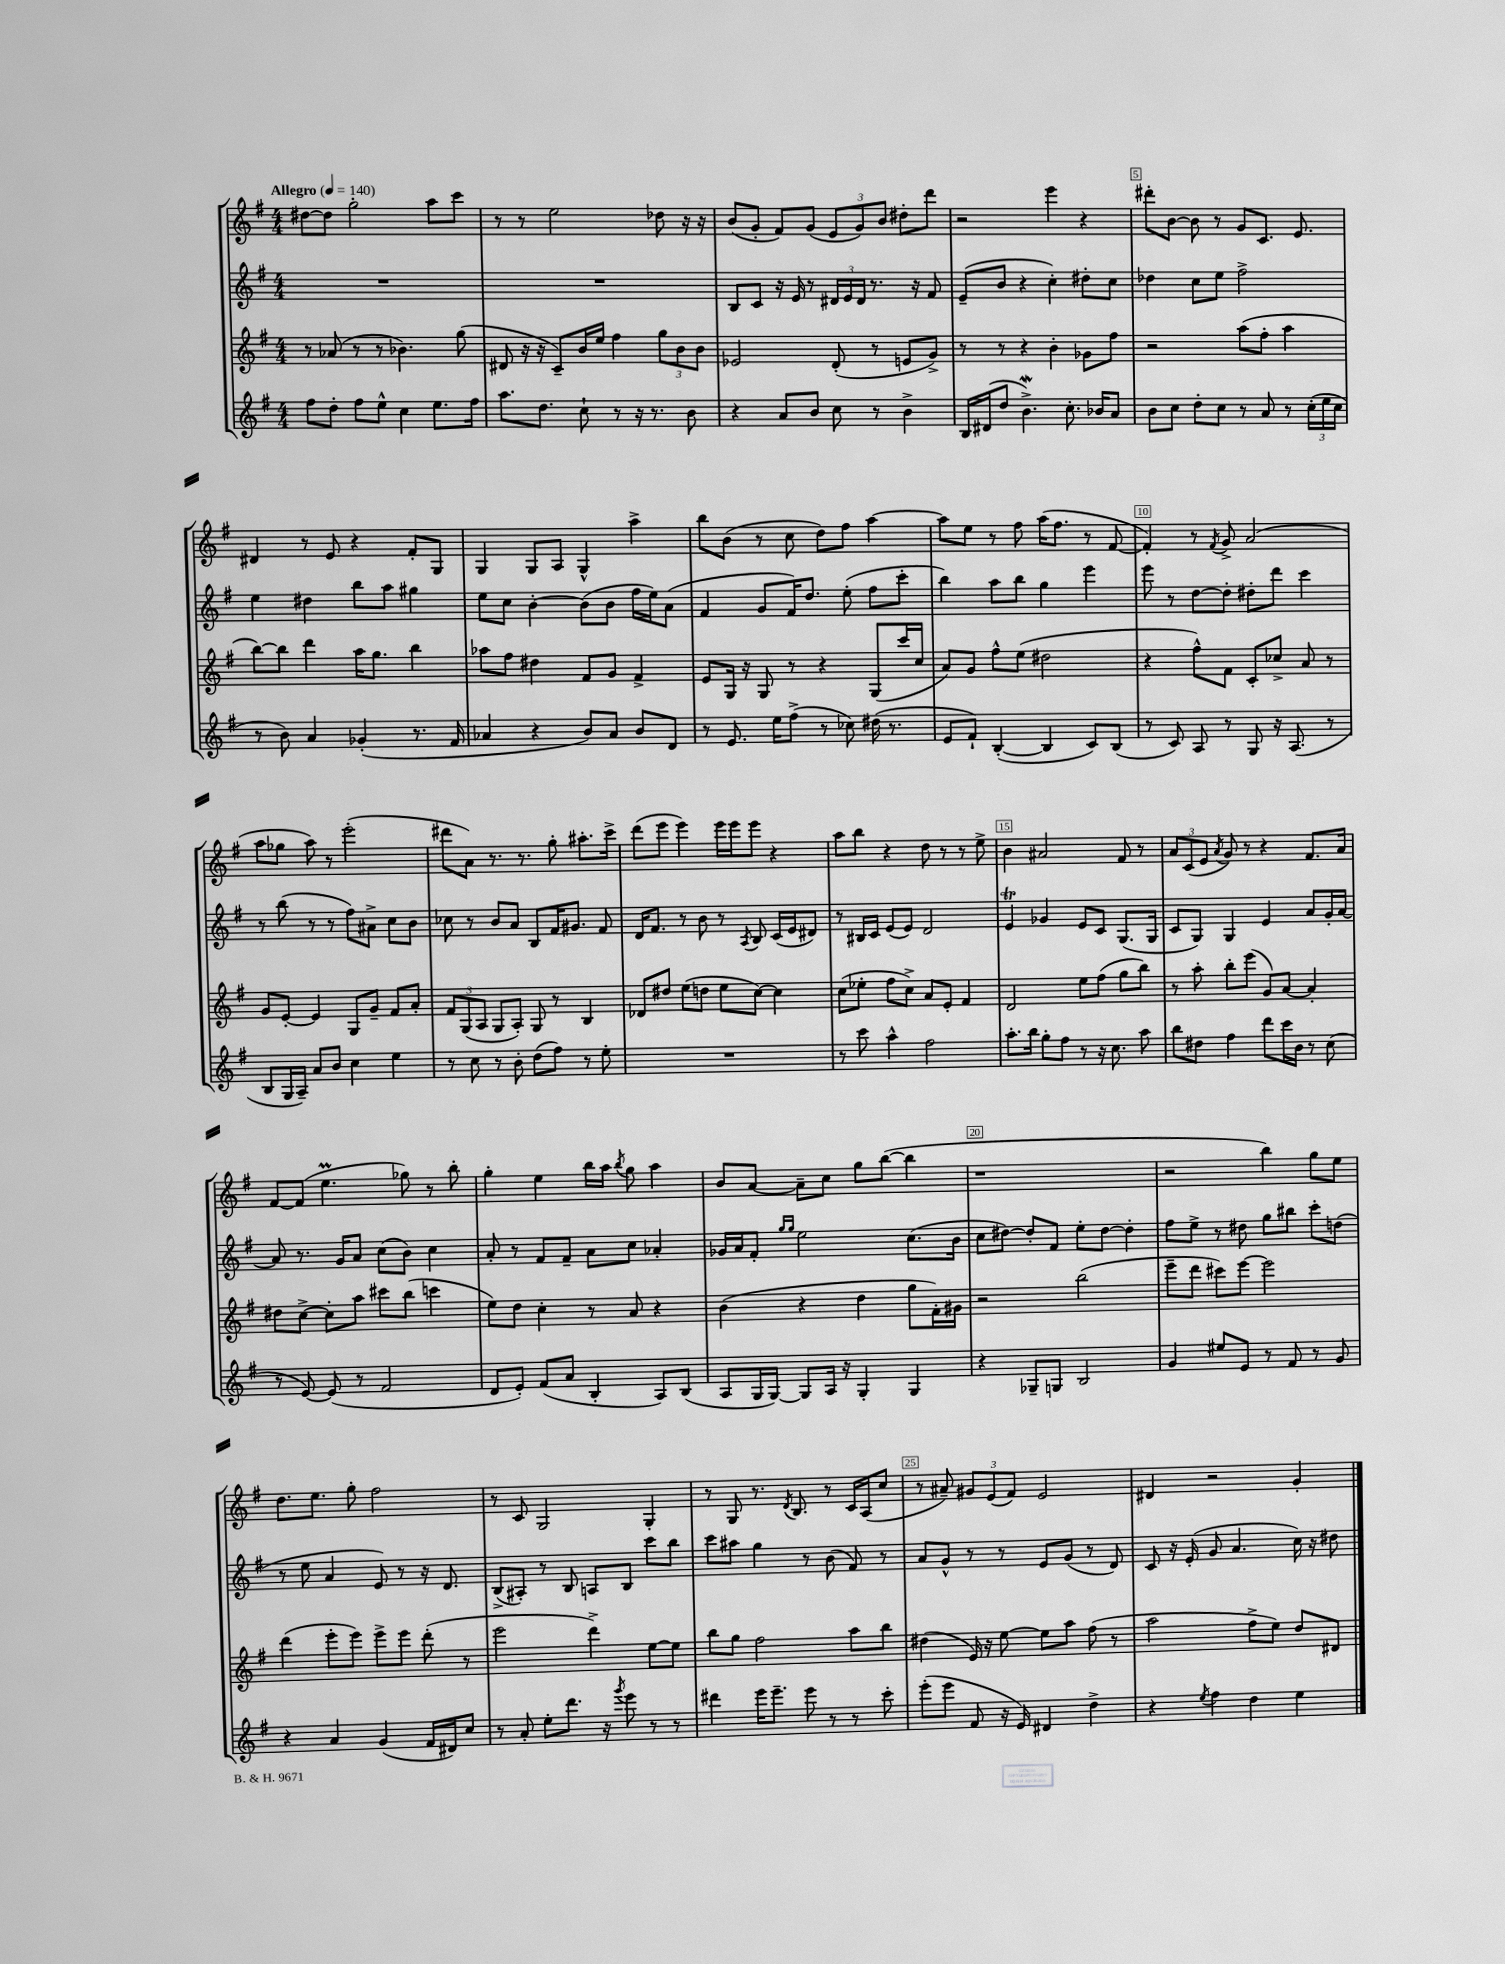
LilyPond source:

<<
\new StaffGroup <<
\new Staff = "s0" {
    \clef treble \key g \major \numericTimeSignature \time 4/4 \tempo "Allegro" 4 = 140
    \autoBeamOff dis''8[~ dis''8] g''2-. a''8[ c'''8] |
    r8 r8 e''2 des''8 r16 r16 |
    b'8[( g'8]-. fis'8[) g'8]( \tuplet 3/2 { e'8[ g'8) b'8] } dis''8[-. d'''8] |
    r2 e'''4 r4 |
    dis'''8[-. b'8]~ b'8 r8 g'8[ c'8.] e'8. |
    dis'4 r8 e'8 r4 fis'8[-. g8] |
    g4 g8[ a8] g4-^ a''4-> |
    b''8[ b'8]( r8 c''8 d''8[) fis''8] a''4~ |
    a''8[ e''8] r8 fis''8 a''16[( fis''8.] r8 fis'8~ |
    fis'4-.) r8 \acciaccatura { fis'8 } g'8-> a'2( |
    a''8[ ges''8] a''8) r8 e'''2-.( |
    dis'''8[ a'8]) r8. r8. g''8-. ais''8.[-. c'''16]-> |
    d'''8[( e'''8] e'''4) e'''16[ e'''16 e'''8] r4 |
    a''8[ b''8] r4 d''8 r8 r8 e''8-> |
    b'4 ais'2 fis'8 r8 |
    \tuplet 3/2 { a'8[ c'8( e'8] } \acciaccatura { a'8 } g'8) r8 r4 fis'8.[ a'16] |
    fis'8[~ fis'8]( e''4.\prall ges''8) r8 b''8-. |
    g''4-. e''4 b''16[ a''16] \acciaccatura { b''8 } g''8 a''4 |
    b'8[ a'8]~ a'8[-- c''8] g''8[ b''8]~( b''4 |
    r1 |
    r2 b''4) g''8[ e''8] |
    d''8.[ e''8.] g''8-. fis''2 |
    r8 c'8 g2 g4-. |
    r8 g8 r8. \acciaccatura { d'8 } b8. r8 c'16[ a16( c''8] |
    r8 ais'8--) \tuplet 3/2 { gis'8[ e'8( fis'8]) } e'2 |
    dis'4 r2 g'4-. \bar "|." |
}
\new Staff = "s1" {
    \clef treble \key g \major \numericTimeSignature \time 4/4
    \autoBeamOff R1 |
    R1 |
    b8[ c'8] r16 e'16 r8 \tuplet 3/2 { dis'16[ e'16 dis'16] } r8. r16 fis'8 |
    e'8[--( b'8] r4 c''4-.) dis''8[-. c''8] |
    des''4 c''8[ e''8] fis''2-> |
    e''4 dis''4 b''8[ a''8] gis''4 |
    e''8[ c''8] b'4~-. b'8[( b'8] fis''16[ e''16) a'8]( |
    fis'4 g'8[ fis'16) d''8.] e''8-.( fis''8[ c'''8]-. |
    b''4) a''8[ b''8] g''4 e'''4 |
    e'''8 r8 d''8[~ d''8]-. dis''8[-. d'''8] c'''4 |
    r8 b''8( r8 r8 fis''8[) ais'8]-> c''8[ b'8] |
    ces''8 r8 b'8[ a'8] b8[ fis'16 gis'8.] fis'8 |
    d'16[ fis'8.] r8 b'8 r8 \acciaccatura { a8 } b8 c'16[( e'16 dis'8]) |
    r8 bis16[ c'16] e'8[( e'8]) d'2 |
    e'4\trill ges'4 e'8[ c'8] g8.[( g16] |
    c'8[ g8]) g4 e'4 a'8[ g'16-. a'16]~ |
    a'8 r8. g'16[ a'8] c''8[( b'8]) c''4 |
    a'8-. r8 fis'8[ fis'8]-- a'8[ c''8] aes'4-. |
    ges'16[ a'16 fis'8]-. \grace { g''16[ g''16] } e''2 c''8.[( b'16] |
    c''8[ dis''8]~) dis''8[-. fis'8] e''8[-. dis''8]~ dis''4-. |
    fis''8[ e''8]-> r8 dis''8 g''8[ bis''8] c'''8[-. d''8]( |
    r8 e''8 a'4 e'8) r8 r16 d'8. |
    b8[->( ais8]-.) r8 b8 a8[ b8] c'''8[ b''8] |
    c'''8[ ais''8] g''4 r8 b'8( fis'8) r8 |
    a'8[ g'8]-^ r8 r8 e'8[ g'8]( r8 d'8) |
    c'8 r16 e'16-.( g'8 a'4. c''16) r16 dis''8 \bar "|." |
}
\new Staff = "s2" {
    \clef treble \key g \major \numericTimeSignature \time 4/4
    \autoBeamOff r8 aes'8( r8 r8 bes'4.) g''8( |
    dis'8 r16 r16 c'8[--) b'16 e''16] fis''4 \tuplet 3/2 { g''8[ b'8 b'8] } |
    ees'2 d'8-.( r8 e'8[ g'8]->) |
    r8 r8 r4 b'4-. ges'8[ fis''8] |
    r2 a''8[( fis''8]-. a''4 |
    b''8[~) b''8] d'''4 a''16[ g''8.] b''4 |
    aes''8[ fis''8] dis''4 fis'8[ g'8] fis'4-> |
    e'8[ g16] r16 g8 r8 r4 g8[( c'''16 c''16] |
    a'8[) g'8] fis''8[-^ e''8]( dis''2 |
    r4 fis''8[-^) fis'8] c'8[-. ces''8]-> a'8 r8 |
    g'8[ e'8]~-. e'4 g8[ g'8]-- fis'8[ a'8]-. |
    \tuplet 3/2 { fis'8[ g8( a8] } g8[ a8]-.) g8 r8 b4 |
    des'8[ dis''8] e''8[( d''8] e''8[ c''8]~) c''4 |
    c''8[( ees''8]-. fis''8[ c''8]->) a'8[ e'8]-. fis'4 |
    d'2 e''8[ fis''8]( g''8[ b''8]) |
    r8 a''8-. b''8[-. e'''8]( g'8[) a'8]~ a'4-. |
    dis''8[ c''8]~-> c''8[-. a''8] cis'''8[ b''8]( c'''4 |
    e''8[) d''8] c''4-. r8 a'8 r4 |
    b'4( r4 d''4 g''8[ fis'16-.) gis'16] |
    r2 b''2( |
    e'''8[-- d'''8] cis'''8[) e'''8]~ e'''2 |
    d'''4( e'''8[-. e'''8]) e'''8[-> e'''8] d'''8-.( r8 |
    e'''2 d'''4->) e''8[~ e''8] |
    b''8[ g''8] fis''2 a''8[ b''8] |
    dis''4( e'16) r16 e''8~ e''8[ a''8] fis''8( r8 |
    a''2 fis''8[-> e''8]) d''8[ dis'8] \bar "|." |
}
\new Staff = "s3" {
    \clef treble \key g \major \numericTimeSignature \time 4/4
    \autoBeamOff fis''8[ d''8]-. fis''8[ e''8]-^ c''4 e''8.[ fis''16] |
    a''8.[ d''8.] c''8-! r8 r16 r8. b'8 |
    r4 a'8[ b'8] c''8 r8 b'4-> |
    b16[ dis'16( d''8] b'4.->\mordent) c''8.-. bes'16[ a'8] |
    b'8[ c''8] d''8[-. c''8] r8 a'8 r8 \tuplet 3/2 { c''16[-.( e''16 c''16] } |
    r8 b'8) a'4 ges'4-.( r8. fis'16 |
    aes'4 r4 b'8[) aes'8] b'8[ d'8] |
    r8 e'8. e''16[ fis''8]->( r8 ces''8) dis''16( r8. |
    e'8[ fis'8]-!) b4~-.( b4 c'8[) b8]( |
    r8 c'8) a8 r8 g8 r16 a8.( r8 |
    b8[ g16 a16]--) a'8[ b'8] c''4 e''4 |
    r8 c''8 r8 b'8-. d''8[( fis''8]) r8 e''8-. |
    R1 |
    r8 c'''8 a''4-^ fis''2 |
    a''8.[-. b''16] g''8[-. fis''8] r8 r16 c''8. a''8 |
    b''8[ dis''8] fis''4 d'''8[ c'''16 b'16] r8 c''8( |
    r8 e'8~) e'8( r8 fis'2 |
    d'8[ e'8]-.) fis'8[( a'8] b4-. a8[) b8]( |
    a8[ g16 g16]~) g8[ a16] r16 g4-. g4 |
    r4 ges8[-- g8] b2 |
    g'4 eis''8[ e'8] r8 fis'8 r8 g'8 |
    r4 a'4 g'4( fis'16[ dis'16) c''8] |
    r8 a'8-. e''8[-. d'''8.] r16 \acciaccatura { g'''8 } e'''8 r8 r8 |
    dis'''4 e'''16[ e'''8.]-- e'''8 r8 r8 c'''8-. |
    e'''8[-.( e'''8] fis'8 r16 e'16) dis'4 d''4-> |
    r4 \acciaccatura { e''8 } fis''4 d''4 e''4 \bar "|." |
}
>>
>>
\layout { \context { \Score \override BarNumber.break-visibility = ##(#f #t #t) barNumberVisibility = #(every-nth-bar-number-visible 5) \override BarNumber.stencil = #(make-stencil-boxer 0.1 0.3 ly:text-interface::print) } }
